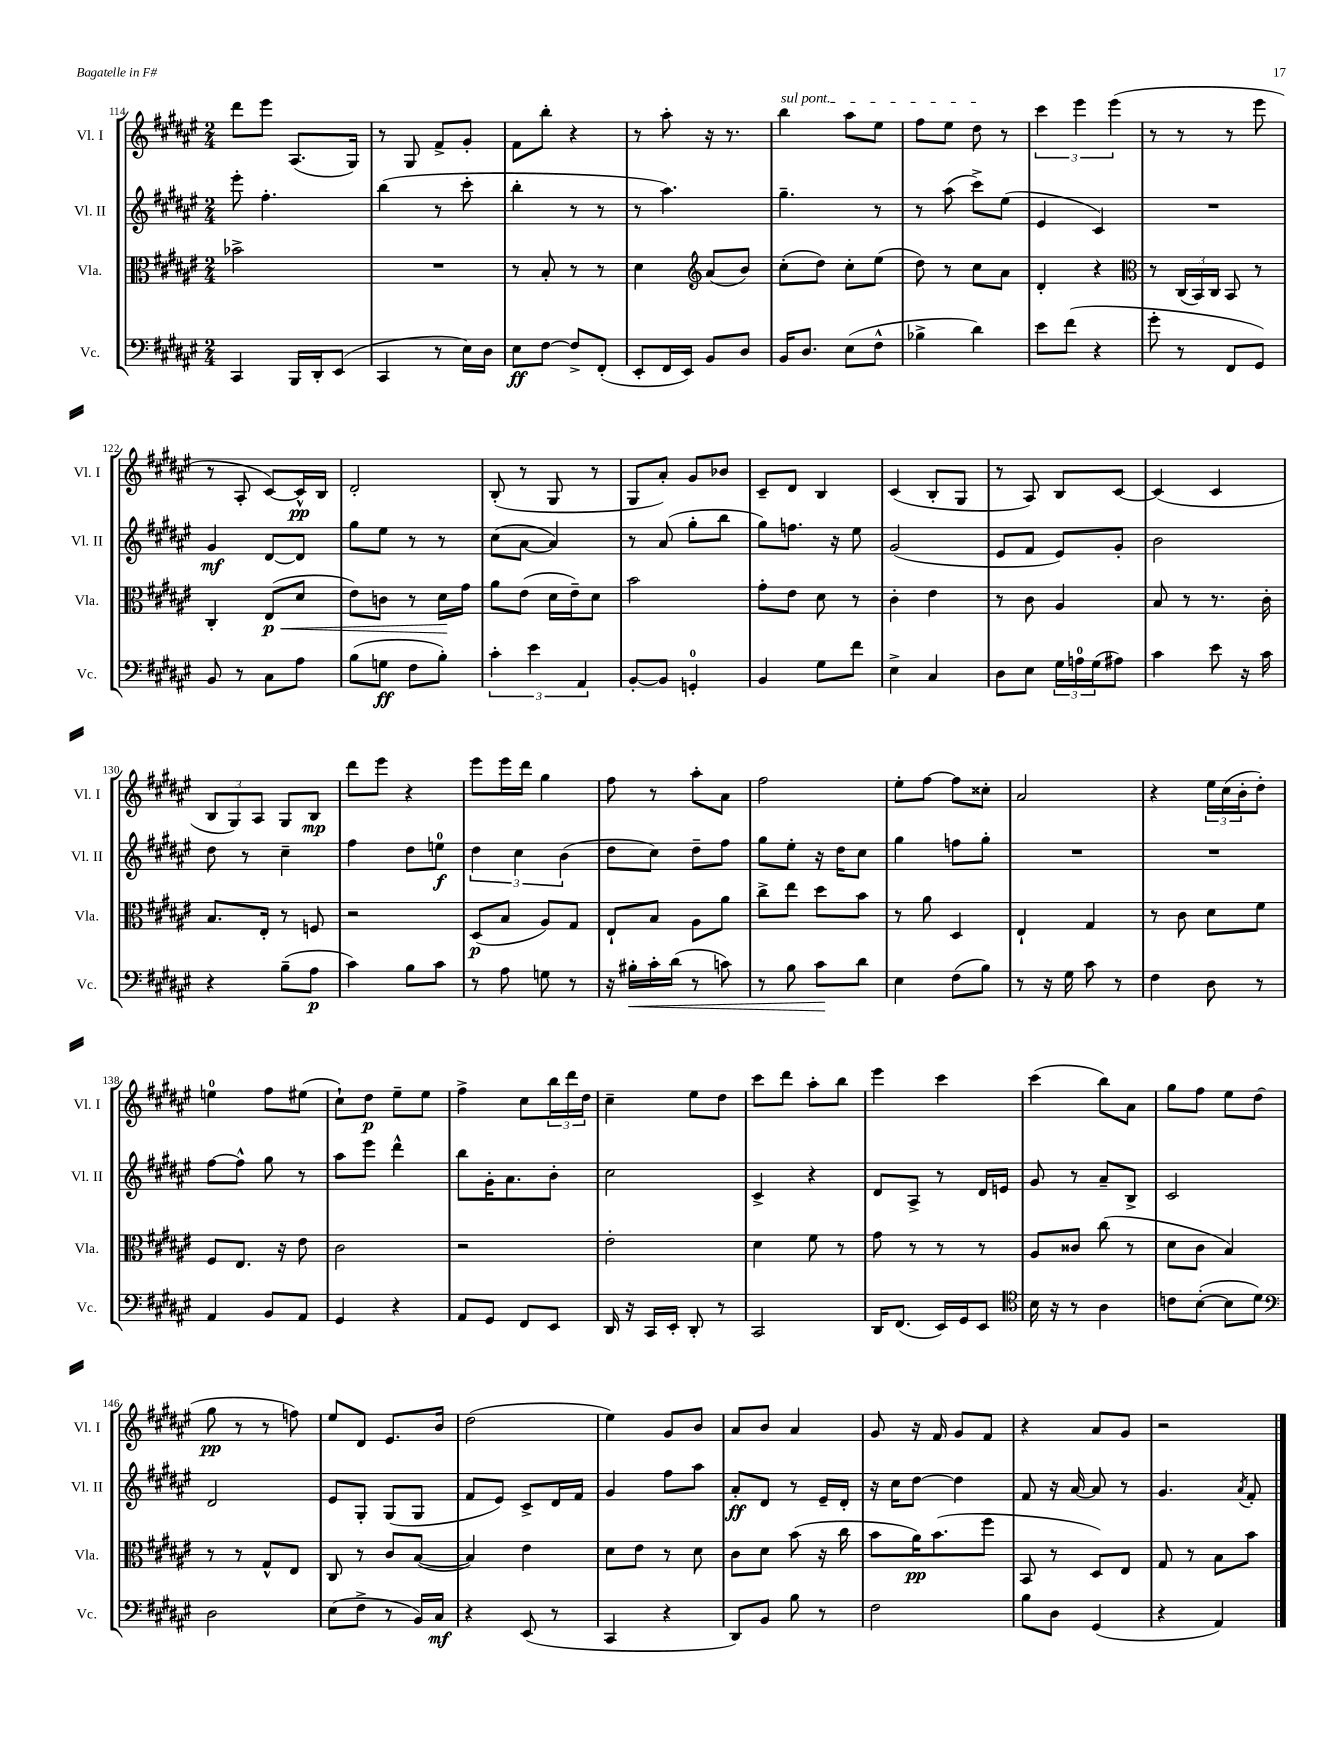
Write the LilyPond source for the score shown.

<<
\new StaffGroup <<
\new Staff = "s0" \with { instrumentName = "Vl. I" shortInstrumentName = "Vl. I" } {
    \clef treble \key fis \major \numericTimeSignature \time 2/4
    dis'''8 eis'''8 ais8.( gis16) |
    r8 gis8 fis'8-> gis'8-. |
    fis'8 b''8-. r4 |
    r8 ais''8-. r16 r8. |
    \once \override TextSpanner.bound-details.left.text = \markup { \italic "sul pont." } b''4\startTextSpan ais''8 eis''8 |
    fis''8 eis''8 dis''8\stopTextSpan r8 |
    \tuplet 3/2 { cis'''4 eis'''4 eis'''4( } |
    r8 r8 r8 eis'''8 |
    r8 ais8-. cis'8~) cis'16-^\pp b16 |
    dis'2-. |
    b8-.( r8 gis8 r8 |
    gis8 ais'8-.) gis'8 bes'8 |
    cis'8-- dis'8 b4 |
    cis'4( b8-. gis8 |
    r8 ais8) b8 cis'8~ |
    cis'4( cis'4 |
    \tuplet 3/2 { b8 gis8) ais8 } gis8 b8\mp |
    dis'''8 eis'''8 r4 |
    eis'''8 eis'''16 dis'''16 gis''4 |
    fis''8 r8 ais''8-. ais'8 |
    fis''2 |
    eis''8-. fis''8~ fis''8 cisis''8-. |
    ais'2 |
    r4 \tuplet 3/2 { eis''16 cis''16( b'16-. } dis''8-.) |
    e''4-0 fis''8 eis''8( |
    cis''8-!) dis''8\p eis''8-- eis''8 |
    fis''4-> cis''8 \tuplet 3/2 { b''16 dis'''16 dis''16 } |
    cis''4-- eis''8 dis''8 |
    cis'''8 dis'''8 ais''8-. b''8 |
    eis'''4 cis'''4 |
    cis'''4( b''8) ais'8 |
    gis''8 fis''8 eis''8 dis''8( |
    gis''8\pp r8 r8 f''8) |
    eis''8 dis'8 eis'8. b'16 |
    dis''2( |
    eis''4) gis'8 b'8 |
    ais'8 b'8 ais'4 |
    gis'8 r16 fis'16 gis'8 fis'8 |
    r4 ais'8 gis'8 |
    r2 \bar "|." |
}
\new Staff = "s1" \with { instrumentName = "Vl. II" shortInstrumentName = "Vl. II" } {
    \clef treble \key fis \major \numericTimeSignature \time 2/4
    eis'''8-. fis''4.-. |
    b''4( r8 cis'''8-. |
    b''4-. r8 r8 |
    r8 ais''4.) |
    gis''4.-- r8 |
    r8 ais''8( cis'''8->) eis''8( |
    eis'4 cis'4) |
    R2 |
    gis'4\mf dis'8~ dis'8 |
    gis''8 eis''8 r8 r8 |
    cis''8( ais'8~ ais'4) |
    r8 ais'8( gis''8-. b''8 |
    gis''8) f''8. r16 eis''8 |
    gis'2( |
    eis'8 fis'8 eis'8) gis'8-. |
    b'2 |
    dis''8 r8 cis''4-- |
    fis''4 dis''8 e''8-0\f |
    \tuplet 3/2 { dis''4 cis''4 b'4( } |
    dis''8 cis''8) dis''8-- fis''8 |
    gis''8 eis''8-. r16 dis''16 cis''8 |
    gis''4 f''8 gis''8-. |
    R2 |
    R2 |
    fis''8~ fis''8-^ gis''8 r8 |
    ais''8 eis'''8 dis'''4-^ |
    b''8 gis'16-. ais'8. b'8-. |
    cis''2 |
    cis'4-> r4 |
    dis'8 ais8-> r8 dis'16 e'16 |
    gis'8 r8 ais'8-- b8-> |
    cis'2 |
    dis'2 |
    eis'8 gis8-. gis8( gis8 |
    fis'8 eis'8) cis'8-> dis'16 fis'16 |
    gis'4 fis''8 ais''8 |
    ais'8-.\ff dis'8 r8 eis'16-- dis'16-. |
    r16 cis''16 dis''8~ dis''4 |
    fis'8 r16 ais'16~ ais'8 r8 |
    gis'4. \acciaccatura { ais'8 } fis'8-. \bar "|." |
}
\new Staff = "s2" \with { instrumentName = "Vla." shortInstrumentName = "Vla." } {
    \clef alto \key fis \major \numericTimeSignature \time 2/4
    bes'2-> |
    R2 |
    r8 b8-. r8 r8 |
    dis'4 \clef treble ais'8( b'8) |
    cis''8-.( dis''8) cis''8-. eis''8( |
    dis''8) r8 cis''8 ais'8 |
    dis'4-. r4 |
    \clef alto r8 \tuplet 3/2 { cis16( b,16) cis16 } b,8 r8 |
    cis4-. eis8\p\<( dis'8 |
    eis'8) c'8 r8 dis'16\! gis'16 |
    ais'8 eis'8( dis'16 eis'16--) dis'8 |
    b'2 |
    gis'8-. eis'8 dis'8 r8 |
    cis'4-. eis'4 |
    r8 cis'8 ais4 |
    b8 r8 r8. cis'16-. |
    b8. eis16-. r8 f8 |
    r2 |
    dis8\p( b8 ais8) gis8 |
    eis8-! b8 ais8 ais'8 |
    cis''8-> eis''8 dis''8 b'8 |
    r8 ais'8 dis4 |
    eis4-! gis4 |
    r8 cis'8 dis'8 fis'8 |
    fis8 eis8. r16 eis'8 |
    cis'2 |
    r2 |
    eis'2-. |
    dis'4 fis'8 r8 |
    gis'8 r8 r8 r8 |
    ais8 cisis'8 cis''8( r8 |
    dis'8 cis'8 b4) |
    r8 r8 gis8-^ eis8 |
    cis8 r8 cis'8 b8~( |
    b4) eis'4 |
    dis'8 eis'8 r8 dis'8 |
    cis'8 dis'8 b'8( r16 cis''16 |
    b'8 ais'16\pp) b'8.( fis''8 |
    b,8 r8 dis8) eis8 |
    gis8 r8 b8 b'8 \bar "|." |
}
\new Staff = "s3" \with { instrumentName = "Vc." shortInstrumentName = "Vc." } {
    \clef bass \key fis \major \numericTimeSignature \time 2/4
    cis,4 b,,16 dis,16-. eis,8( |
    cis,4 r8 eis16) dis16 |
    eis8\ff fis8~ fis8-> fis,8-.( |
    eis,8-. fis,16 eis,16) b,8 dis8 |
    b,16 dis8. eis8( fis8-^ |
    bes4-> dis'4) |
    eis'8 fis'8( r4 |
    gis'8-. r8 fis,8 gis,8) |
    b,8 r8 cis8 ais8 |
    b8( g8\ff fis8 b8-.) |
    \tuplet 3/2 { cis'4-. eis'4 ais,4 } |
    b,8~-. b,8 g,4-0-. |
    b,4 gis8 fis'8 |
    eis4-> cis4 |
    dis8 eis8 \tuplet 3/2 { gis16 a16-0 gis16( } ais8) |
    cis'4 eis'8 r16 cis'16 |
    r4 b8--( ais8\p |
    cis'4) b8 cis'8 |
    r8 ais8 g8 r8 |
    r16 bis16-.\< cis'16-. dis'16( r8 c'8) |
    r8 b8 cis'8\! dis'8 |
    eis4 fis8( b8) |
    r8 r16 gis16 cis'8 r8 |
    fis4 dis8 r8 |
    ais,4 b,8 ais,8 |
    gis,4 r4 |
    ais,8 gis,8 fis,8 eis,8 |
    dis,16 r16 cis,16 eis,16-. dis,8-. r8 |
    cis,2 |
    dis,16 fis,8.( eis,16) gis,16 eis,8 |
    \clef tenor b16 r16 r8 ais4 |
    c'8 b8~-.( b8 dis'8) |
    \clef bass dis2 |
    eis8( fis8-> r8 b,16) cis16\mf |
    r4 eis,8( r8 |
    cis,4 r4 |
    dis,8) b,8 b8 r8 |
    fis2 |
    b8 dis8 gis,4( |
    r4 ais,4) \bar "|." |
}
>>
>>
\layout { \context { \Score currentBarNumber = #114 } }
